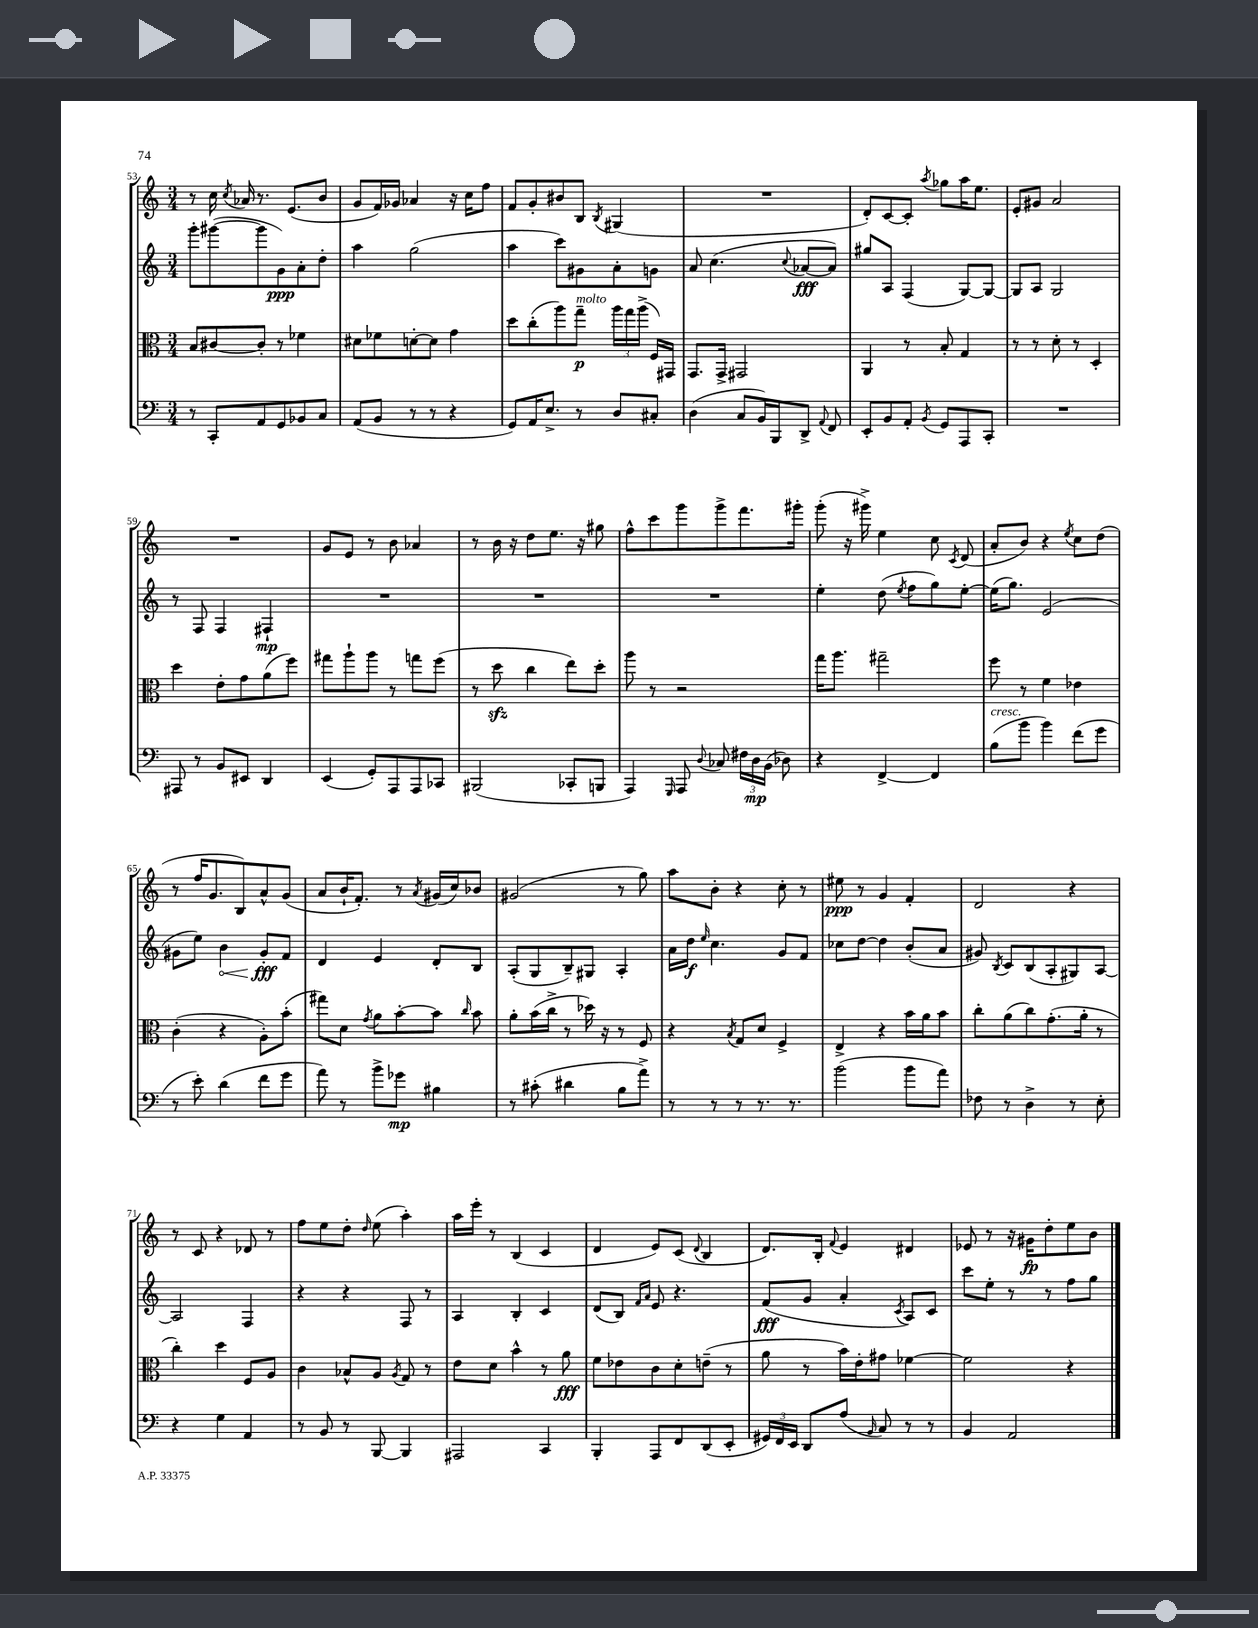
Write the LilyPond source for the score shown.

<<
\new StaffGroup <<
\new Staff = "s0" {
    \clef treble \key c \major \numericTimeSignature \time 3/4
    \autoBeamOff r8 c''16 \acciaccatura { c''8 } aes'16 r8. e'8.[( b'8] |
    g'8[ f'16) ges'16] aes'4 r16 c''16[ f''8] |
    f'8[ g'8-. bis'8 b8] \acciaccatura { b8 } gis4( |
    R2. |
    d'8[-.) c'8~ c'8]-. \acciaccatura { a''8 } ges''8[ a''16 e''8.] |
    e'8[-. gis'8] a'2 |
    R2. |
    g'8[ e'8] r8 b'8 aes'4 |
    r8 b'16 r16 d''8[ e''8.] r16 gis''8 |
    f''8[-^ c'''8 g'''8 g'''8-> f'''8. gis'''16]-. |
    g'''8-.( r16 gis'''16->) e''4 c''8 \acciaccatura { c'8 } d'8( |
    a'8[-. b'8]) r4 \acciaccatura { e''8 } c''8[ d''8]( |
    r8 f''16[ g'8. b8) a'8-^ g'8]( |
    a'8[ b'16-! f'8.]-.) r8 \acciaccatura { a'8 } gis'16[( c''16) bes'8] |
    gis'2( r8 g''8) |
    a''8[ b'8]-. r4 c''8-. r8 |
    eis''8\ppp r8 g'4 f'4-. |
    d'2 r4 |
    r8 c'8 r4 des'8 r8 |
    f''8[ e''8 d''8]-. \grace { d''16 } e''8( a''4-.) |
    a''16[ e'''16]-. r8 b4( c'4 |
    d'4 e'8[) c'8]( \appoggiatura { d'8 } b4 |
    d'8.[) b16]-. \appoggiatura { f'8 } e'4 dis'4 |
    ees'8 r8 r16 gis'16[\fp d''8-. e''8 b'8] \bar "|." |
}
\new Staff = "s1" {
    \clef treble \key c \major \numericTimeSignature \time 3/4
    \autoBeamOff g'''8[-. gis'''8~( gis'''8 g'8\ppp) a'8-. d''8]-. |
    a''4 g''2( |
    a''4 c'''8[) gis'8 a'8-. g'8] |
    a'8 c''4.( \appoggiatura { c''8 } aes'8[~\fff aes'8]) |
    gis''8[ a8] f4( g8[~) g8]~ |
    g8[ a8] g2 |
    r8 f8 f4 fis4-!\mp |
    R2. |
    R2. |
    R2. |
    e''4-. d''8( \acciaccatura { e''8 } f''8[ g''8) e''8]~-. |
    e''16[( g''8.]) e'2( |
    gis'8[ e''8]) \once \override Hairpin.circled-tip = ##t b'4\< gis'8[-.\fff\! f'8] |
    d'4 e'4 d'8[-. b8] |
    a8[-.( g8 b8--) gis8] a4-. |
    a'16[ d''16]\f \grace { e''16 } c''4. g'8[ f'8] |
    ces''8[ d''8]~ d''4 b'8[-.( a'8] |
    gis'8) \acciaccatura { b8 } c'8[ b8( a8-. gis8) a8]~ |
    a2 f4 |
    r4 r4 f8 r8 |
    a4 b4-. c'4 |
    d'8[( b8]) \grace { f'16[ a'16] } e'8 r4. |
    f'8[\fff( g'8] a'4-. \acciaccatura { c'8 } a8[) c'8] |
    c'''8[ e''8]-. r8 r8 f''8[ g''8] \bar "|." |
}
\new Staff = "s2" {
    \clef alto \key c \major \numericTimeSignature \time 3/4
    \autoBeamOff b8[ cis'8~ cis'8]-. r8 fes'4 |
    dis'8[ fes'8 d'8~-. d'8] g'4 |
    d''8[ c''8-.( a''8) g''8]--\p^\markup { \italic "molto" } \tuplet 3/2 { a''16[ g''16 a''16]->( } f16[) gis,16] |
    g,8.[ g,16]-> gis,2 |
    a,4 r8 b8-. g4 |
    r8 r8 d'8-. r8 d4-. |
    d''4 e'8[-. g'8 a'8( f''8]) |
    gis''8[ a''8-! a''8] r8 g''8[ f''8]( |
    r8 d''8\sfz c''4 e''8[) d''8]-. |
    a''8 r8 r2 |
    g''16[ a''8.] gis''2-- |
    f''8 r8 f'4 ees'4 |
    c'4-.( r4 a8[-.) b'8]-.( |
    gis''8[) d'8] \acciaccatura { g'8 } a'8[ b'8~-. b'8] \grace { c''16 } b'8 |
    a'8[-. b'16( c''16]-> r8 des''16) r16 r8 f8 |
    r4 \acciaccatura { b8 } g8[ d'8] f4-> |
    e4-> r4 b'16[ a'16 b'8] |
    c''8[-. a'8( c''8) g'8.-.( a'16]-. r8 |
    c''4-.) d''4 f8[ a8] |
    c'4 bes8[-^ a8] \acciaccatura { a8 } g8 r8 |
    e'8[ d'8] b'4-^ r8 a'8\fff |
    f'8[ ees'8 c'8 d'8-. e'8]--( r8 |
    a'8 r8 b'16[) e'16-. gis'8] fes'4~ |
    fes'2 r4 \bar "|." |
}
\new Staff = "s3" {
    \clef bass \key c \major \numericTimeSignature \time 3/4
    \autoBeamOff r8 c,8[-. a,8 g,8 bes,8 c8] |
    a,8[( b,8] r8 r8 r4 |
    g,8[) a,16 e8.]-> r8 d8[ cis8]-. |
    d4( c8[ b,16) b,,16 d,8]-> \appoggiatura { a,8 } f,8 |
    e,8[-. b,8 a,8]-. \acciaccatura { b,8 } g,8[ a,,8 c,8]-. |
    R2. |
    ais,,8 r8 b,8[ eis,8] d,4 |
    e,4( g,8[-.) a,,8 a,,8 ces,8] |
    bis,,2( ces,8[-. b,,8] |
    a,,4) \grace { g,,16 } a,,8 \appoggiatura { d8 } ces8 \tuplet 3/2 { fis16[ d16\mp b,16]( } des8) |
    r4 f,4~-> f,4 |
    b8[^\markup { \italic "cresc." }( b'8] b'4) f'8[( g'8] |
    r8 e'8-.) d'4( f'8[ g'8] |
    a'8) r8 b'8[-> ges'8]\mp bis4 |
    r8 cis'8-.( dis'4 b8[ a'8]->) |
    r8 r8 r8 r8. r8. |
    b'2( b'8[ a'8]) |
    fes8 r8 d4-> r8 e8-. |
    r4 g4 a,4 |
    r8 b,8 r8 b,,8~ b,,4 |
    ais,,2 c,4 |
    b,,4-. a,,8[ f,8 d,8( e,8]-. |
    \tuplet 3/2 { gis,16[) f,16 e,16] } d,8[ a8]( \grace { b,16 } c8) r8 r8 |
    b,4 a,2 \bar "|." |
}
>>
>>
\layout { \context { \Score currentBarNumber = #53 } }
